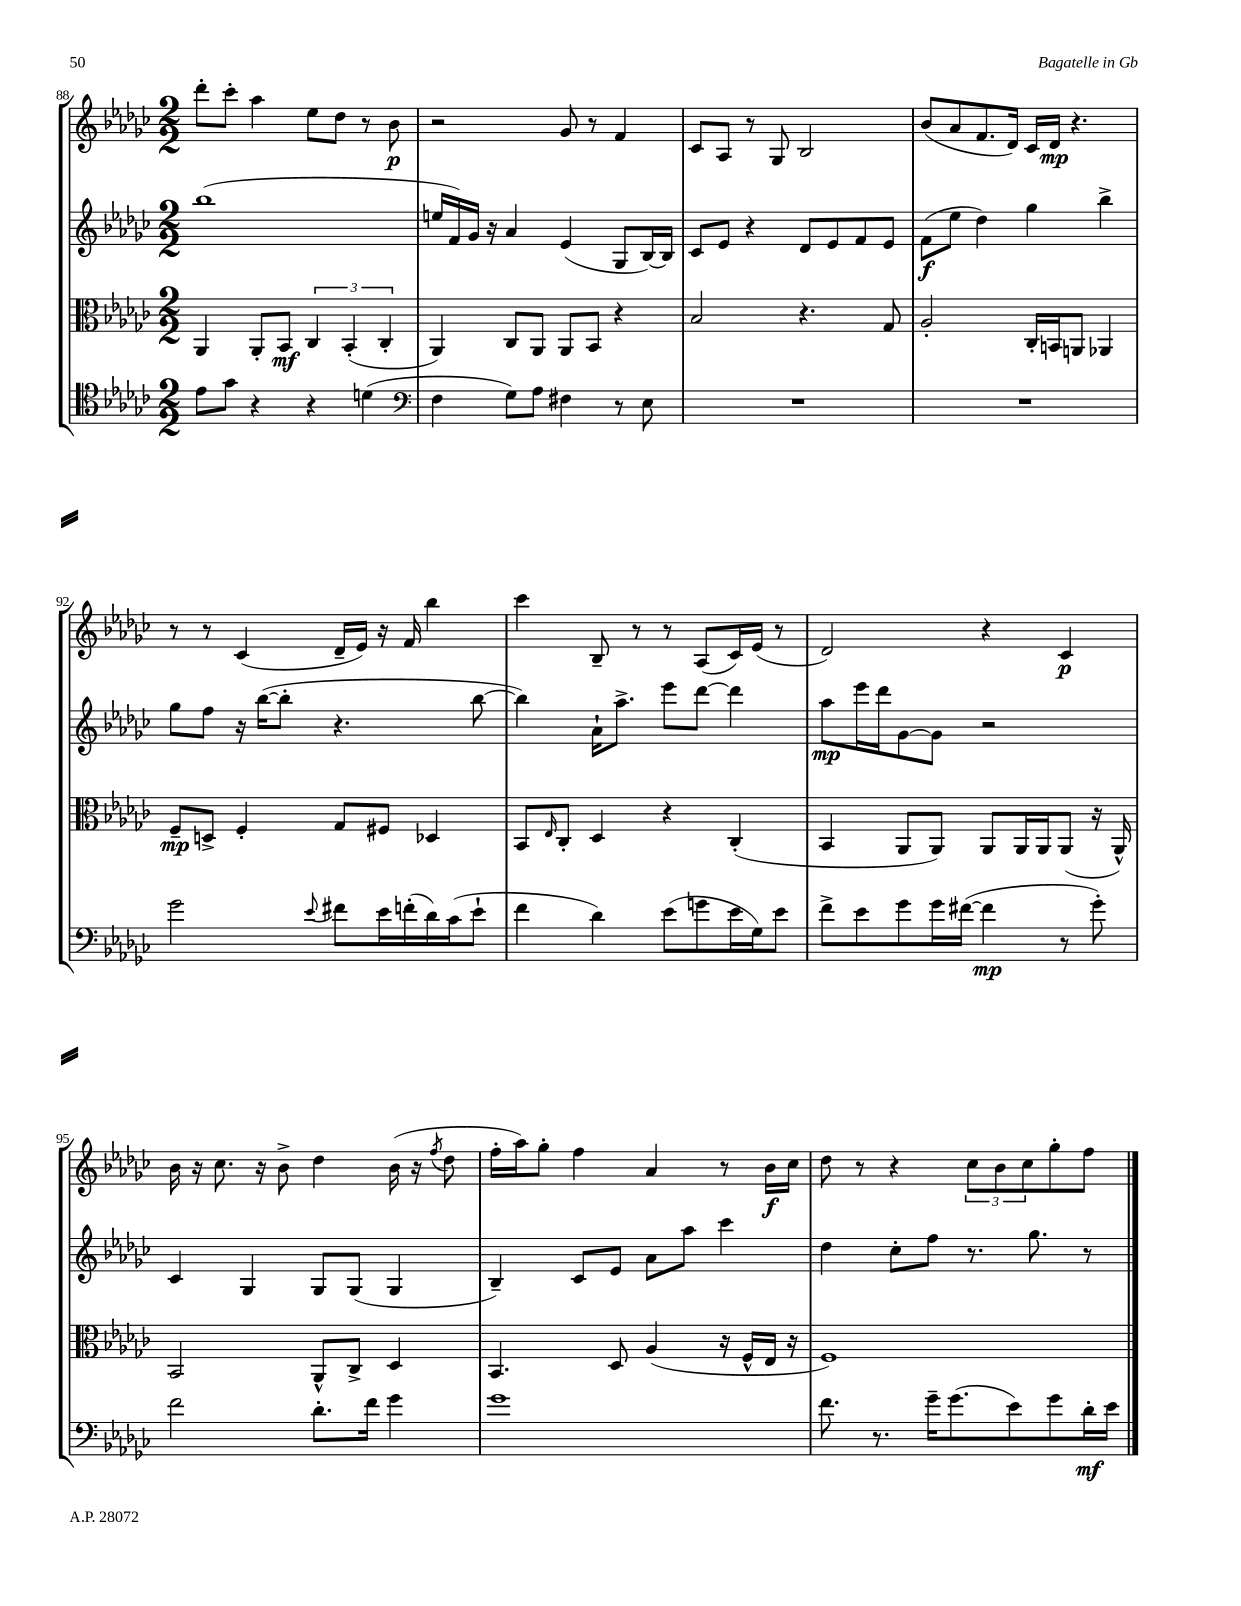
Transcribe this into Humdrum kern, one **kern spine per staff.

**kern	**kern	**kern	**kern
*staff4	*staff3	*staff2	*staff1
*clefC4	*clefC3	*clefG2	*clefG2
*k[b-e-a-d-g-c-]	*k[b-e-a-d-g-c-]	*k[b-e-a-d-g-c-]	*k[b-e-a-d-g-c-]
*M2/2	*M2/2	*M2/2	*M2/2
8e-	4AA-	(1bb-	8ddd-'
8g-	.	.	8ccc-'
4r	8AA-'	.	4aa-
.	8BB-	.	.
4r	6C-	.	8ee-
.	.	.	8dd-
.	(6BB-'	.	.
(4d	.	.	8r
.	6C-'	.	.
.	.	.	8b-
=	=	=	=
*clefF4	*	*	*
4F	4AA-)	16ee	2r
.	.	16f)	.
.	.	16g-	.
.	.	16r	.
8G-)	8C-	4a-	.
8A-	8AA-	.	.
4F#	8AA-	(4e-	8g-
.	8BB-	.	8r
8r	4r	8G-	4f
8E-	.	[16B-)	.
.	.	16B-]	.
=	=	=	=
1r	2B-	8c-	8c-
.	.	8e-	8A-
.	.	4r	8r
.	.	.	8G-
.	4.r	8d-	2B-
.	.	8e-	.
.	.	8f	.
.	8G-	8e-	.
=	=	=	=
1r	2A-'	(8f	(8b-
.	.	8ee-	8a-
.	.	4dd-)	8.f
.	.	.	16d-)
.	16C-'	4gg-	16c-
.	16BB	.	16d-
.	8AA	.	4.r
.	4AA-	4bb-^	.
=	=	=	=
2g-	8F~	8gg-	8r
.	8D^	8ff	8r
.	4F'	16r	(4c-
.	.	([16bb-	.
.	.	8bb-']	.
8qqe-	.	.	.
8f#	8G-	4.r	16d-~
.	.	.	16e-)
16e-	8F#	.	16r
(16f'	.	.	16f
16d-)	4D-	.	4bb-
(16c-	.	.	.
8e-`	.	[8bb-	.
=	=	=	=
4f	8BB-	4bb-])	4ccc-
.	16qqE-	.	.
.	8C-'	.	.
4d-)	4D-	16a-`	8B-~
.	.	8.aa-^	.
.	.	.	8r
(8e-	4r	8eee-	8r
8g	.	[8ddd-	(8A-
16e-	(4C-'	4ddd-]	16c-)
16G-)	.	.	(16e-
8e-	.	.	8r
=	=	=	=
8f^	4BB-	8aa-	2d-)
8e-	.	16eee-	.
.	.	16ddd-	.
8g-	8AA-	[8g-	.
16g-	8AA-)	8g-]	.
([16f#	.	.	.
4f#]	8AA-	2r	4r
.	16AA-	.	.
.	16AA-	.	.
8r	(8AA-	.	4c-
8g-')	16r	.	.
.	16AA-^^)	.	.
=	=	=	=
2f	2BB-	4c-	16b-
.	.	.	16r
.	.	.	8.cc-
.	.	4G-	.
.	.	.	16r
.	.	.	8b-^
8.d-'	8AA-^^	8G-	4dd-
.	8C-^	(8G-	.
16f	.	.	.
4g-	4D-	4G-	(16b-
.	.	.	16r
.	.	.	8qff
.	.	.	8dd-
=	=	=	=
1g-	4.BB-	4B-~)	16ff'
.	.	.	16aa-)
.	.	.	8gg-'
.	.	8c-	4ff
.	8D-	8e-	.
.	(4A-	8a-	4a-
.	.	8aa-	.
.	16r	4ccc-	8r
.	16F^^	.	.
.	16E-	.	16b-
.	16r	.	16cc-
=	=	=	=
8.f	1F)	4dd-	8dd-
.	.	.	8r
8.r	.	.	.
.	.	8cc-'	4r
16g-~	.	8ff	.
(8.g-	.	.	.
.	.	8.r	12cc-
.	.	.	12b-
8e-)	.	.	.
.	.	.	12cc-
.	.	8.gg-	.
8g-	.	.	8gg-'
16d-'	.	8r	8ff
16e-	.	.	.
==	==	==	==
*-	*-	*-	*-
